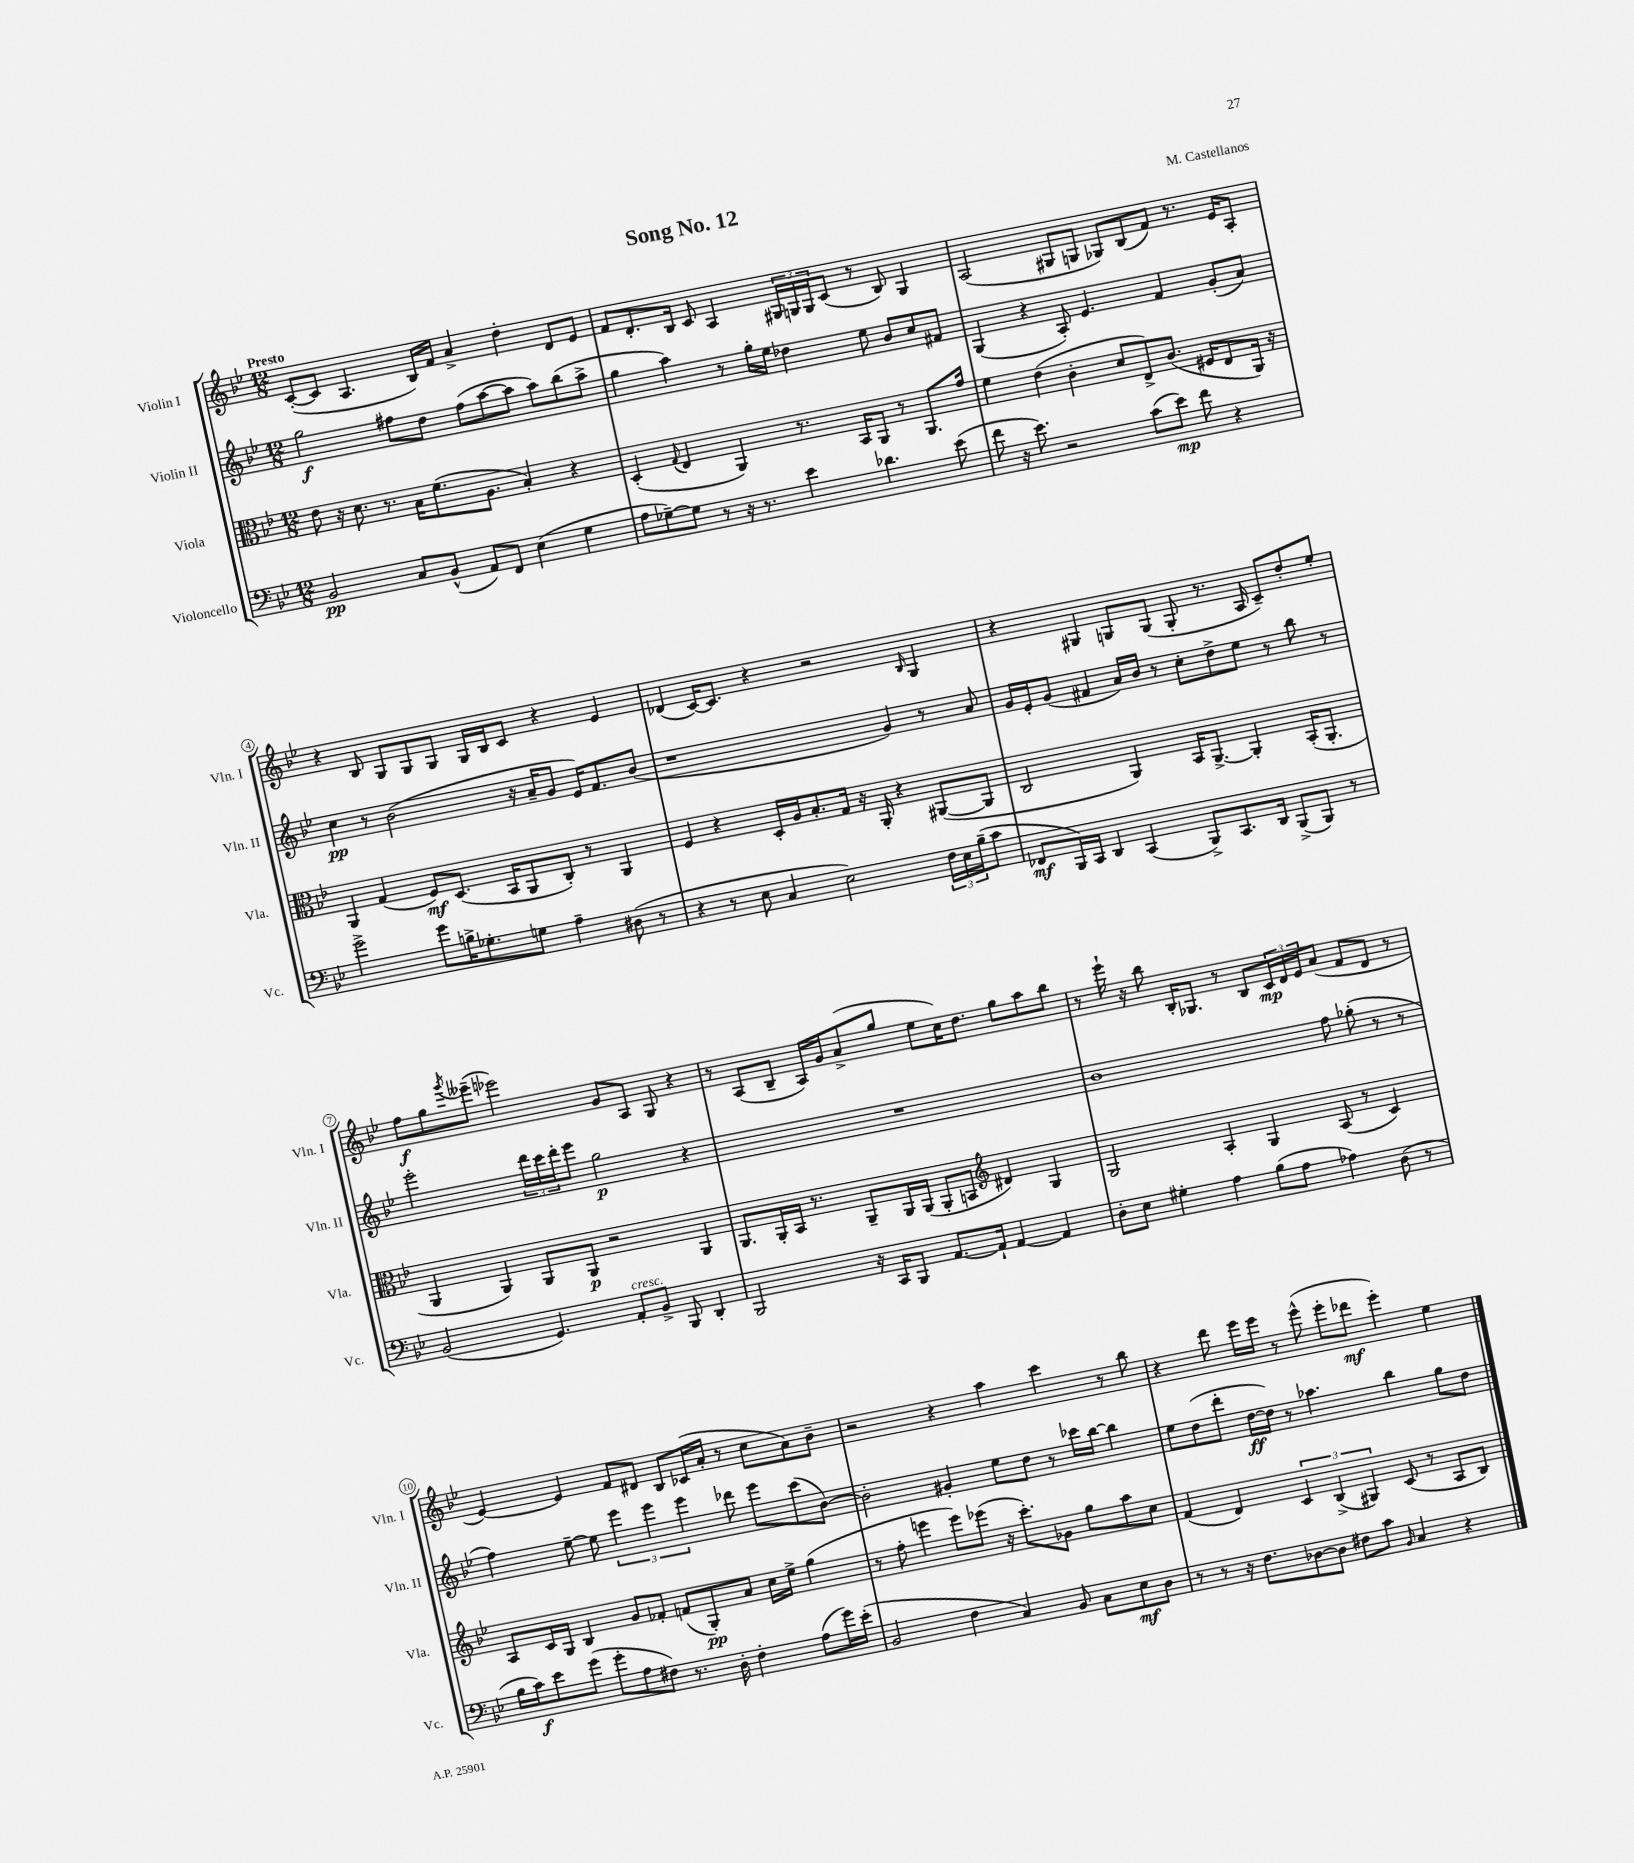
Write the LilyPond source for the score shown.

\header { title = "Song No. 12" composer = "M. Castellanos" }
<<
\new StaffGroup <<
\new Staff = "s0" \with { instrumentName = "Violin I" shortInstrumentName = "Vln. I" } {
    \clef treble \key bes \major \numericTimeSignature \time 12/8 \tempo "Presto"
    c'8~-.( c'8 a4. bes16) f'16 a'4-> d''4-. d'8 ees'8 |
    f'8 d'8.-. bes16 c'8 a4 \tuplet 3/2 { gis16 g16 g16 } c'8( r8 bes8) g4 |
    a2( gis8 g8 ges8) bes8( f'8) r8. ees'16 a8-. |
    r4 bes8 g8 g8 g8 g16 bes16 c'8 r4 ees'4 |
    des'4( c'16~) c'8. r4 r2 \grace { bes16 } g4 |
    r4 gis4 g8 g8( g8-. r8. a16 c'8--) d''8-. ees''8-. |
    f''8\f g''8 \acciaccatura { g'''8 } eeses'''8--( ees'''2) g'8 a8 g8 r4 |
    r8 a8( bes8-- a16) g'16 a'8->( g''8 ees''8 c''16) d''8. g''8 a''8 bes''8 |
    r8 ees'''16-! r16 bes''8 bes16-. ges8. r8 bes8 \tuplet 3/2 { c'16\mp d'16 ees'16 } a'8( f'8 d'8 r8 |
    ees'4~) ees'4 f'8 dis'8 bes8 ces'16( a'16-. r8 c''8 a'8) bes'8-- |
    r2 r4 a''4 c'''4 r8 bes''8 |
    r4 d'''8 ees'''16 ees'''16 r8 ees'''8-^( ees'''8-. des'''8\mf ees'''4-.) ees''4 \bar "|." |
}
\new Staff = "s1" \with { instrumentName = "Violin II" shortInstrumentName = "Vln. II" } {
    \clef treble \key bes \major \numericTimeSignature \time 12/8
    g''2\f fis''8 d''8 fis''8( a''8~ a''8 a''8) bes''8( a''8-> |
    g''4 a''4) r8 g''16-. ees''16 des''4 ees''8 bes'8 c''8 fis'8 |
    g4( r4 a8-.) ees'4. f'4 g'8-.( a'8) |
    c''4\pp r8 bes'2( r16 a'16-- g'8 ees'16) f'8. bes'8( |
    r1 g'4) r8 a'8 |
    g'16 ees'16-. g'8( fis'4 a'16) bes'16 r8 c''8-. d''8-> ees''8 r8 bes''8 r8 |
    ees'''2-. \tuplet 3/2 { d'''16 c'''16 d'''16-. } ees'''8 g''2\p r4 |
    R1. |
    bes'1 f''8 ges''8-.( r8 r8 |
    f''4) ees''8~-- ees''8 \tuplet 3/2 { ees'''4 ees'''4 ees'''4 } des'''8 ees'''8 c'''8( bes'8~) |
    bes'2-. gis'4-. ees''8 d''8 r8 ces'''16 bes''16~ bes''4 |
    ees''8 d''8( d'''8-. d''16~\ff d''16) r8 aes''4. bes''4 g''8 d''8 \bar "|." |
}
\new Staff = "s2" \with { instrumentName = "Viola" shortInstrumentName = "Vla." } {
    \clef alto \key bes \major \numericTimeSignature \time 12/8
    ees'8 r16 d'8. r8. bes16 f'8.( a8. bes4-.) r4 |
    d4-.( \appoggiatura { g8 } ees4 a,4) r8. bes,16 a,8 r8 a,8. g'16 |
    f'4 ees'4( c'4-. d'8 ees8->) c'8.( fis16 ees8 a,16) r16 |
    a,4 g4( f8\mf) d8.( bes,16 a,8 c8-.) r8 a,4 |
    f4 r4 d16-. a16 bes8.-. g16 r16 a,16-. r4 ais,8~( ais,8 |
    c2 a,4) bes,16 a,8.~-> a,4-. bes,16-.( a,8.-. |
    a,4 a,4) a,8 a,8\p r2 a,4 |
    a,8. a,16-. bes,16 r8. a,8-- a,16 a,16( a,8-. b,8 \clef treble dis'4) g4 |
    g2 a4-. g4 a8( r8 c'4) |
    a8 c'16 g16 bes4 g'8 fes'8-. f'8( g8-.\pp) a'8 c''16 ees''16-> g''4( |
    r8 f''8-. e'''4 e'''8) ees'''8( r16 c'''8.-.) ges'8 g''8 a''8 c''8 |
    f'4( d'4) \tuplet 3/2 { c'4 bes4->( gis4) } c'8( r8 a8 bes8) \bar "|." |
}
\new Staff = "s3" \with { instrumentName = "Violoncello" shortInstrumentName = "Vc." } {
    \clef bass \key bes \major \numericTimeSignature \time 12/8
    bes,2\pp c8 bes,8-^( a,8) f,8 ees4( g4 |
    a8 ges8~--) ges8 r8 r16 r8. ees'4 des'4. ees'8( |
    f'8 r16 ees'8.) r2 c'8( ees'8\mp) f'8 r4 |
    g'2-> g'8 b16-> ges8.-. g8 a4-- dis8( r8 |
    r4 r8 ees8 c4 ees2) \tuplet 3/2 { f16 ees16 bes16--( } c'8 |
    fes,8\mf bes,,16) c,16 d,4 c,4( bes,,8->) c,8. d,16 bes,,8->( bes,,8) r8 |
    bes,2( g,4.) a,8-.^\markup { \italic "cresc." } bes,8-> bes,,8 d,4-. |
    bes,,2 r16 c,16 bes,,8 a,8.~ a,16-! a,4~ a,4 |
    d8-. ees8 gis4-. a4 bes8( a8 aes4) d8( r8 |
    bes16 c'16\f) ees'8 g'8( g'8-. a8 fis8) r8. d16-. fis4-. a8( g'16) ees'16-.( |
    bes,2 f4 c4) bes,8 c8 ees8\mf d8 |
    r8 r8 r16 f8. des8~ des8 fis8 c'8 \grace { bes,16 } c4 r4 \bar "|." |
}
>>
>>
\layout { \context { \Score \override BarNumber.stencil = #(make-stencil-circler 0.1 0.3 ly:text-interface::print) } }
